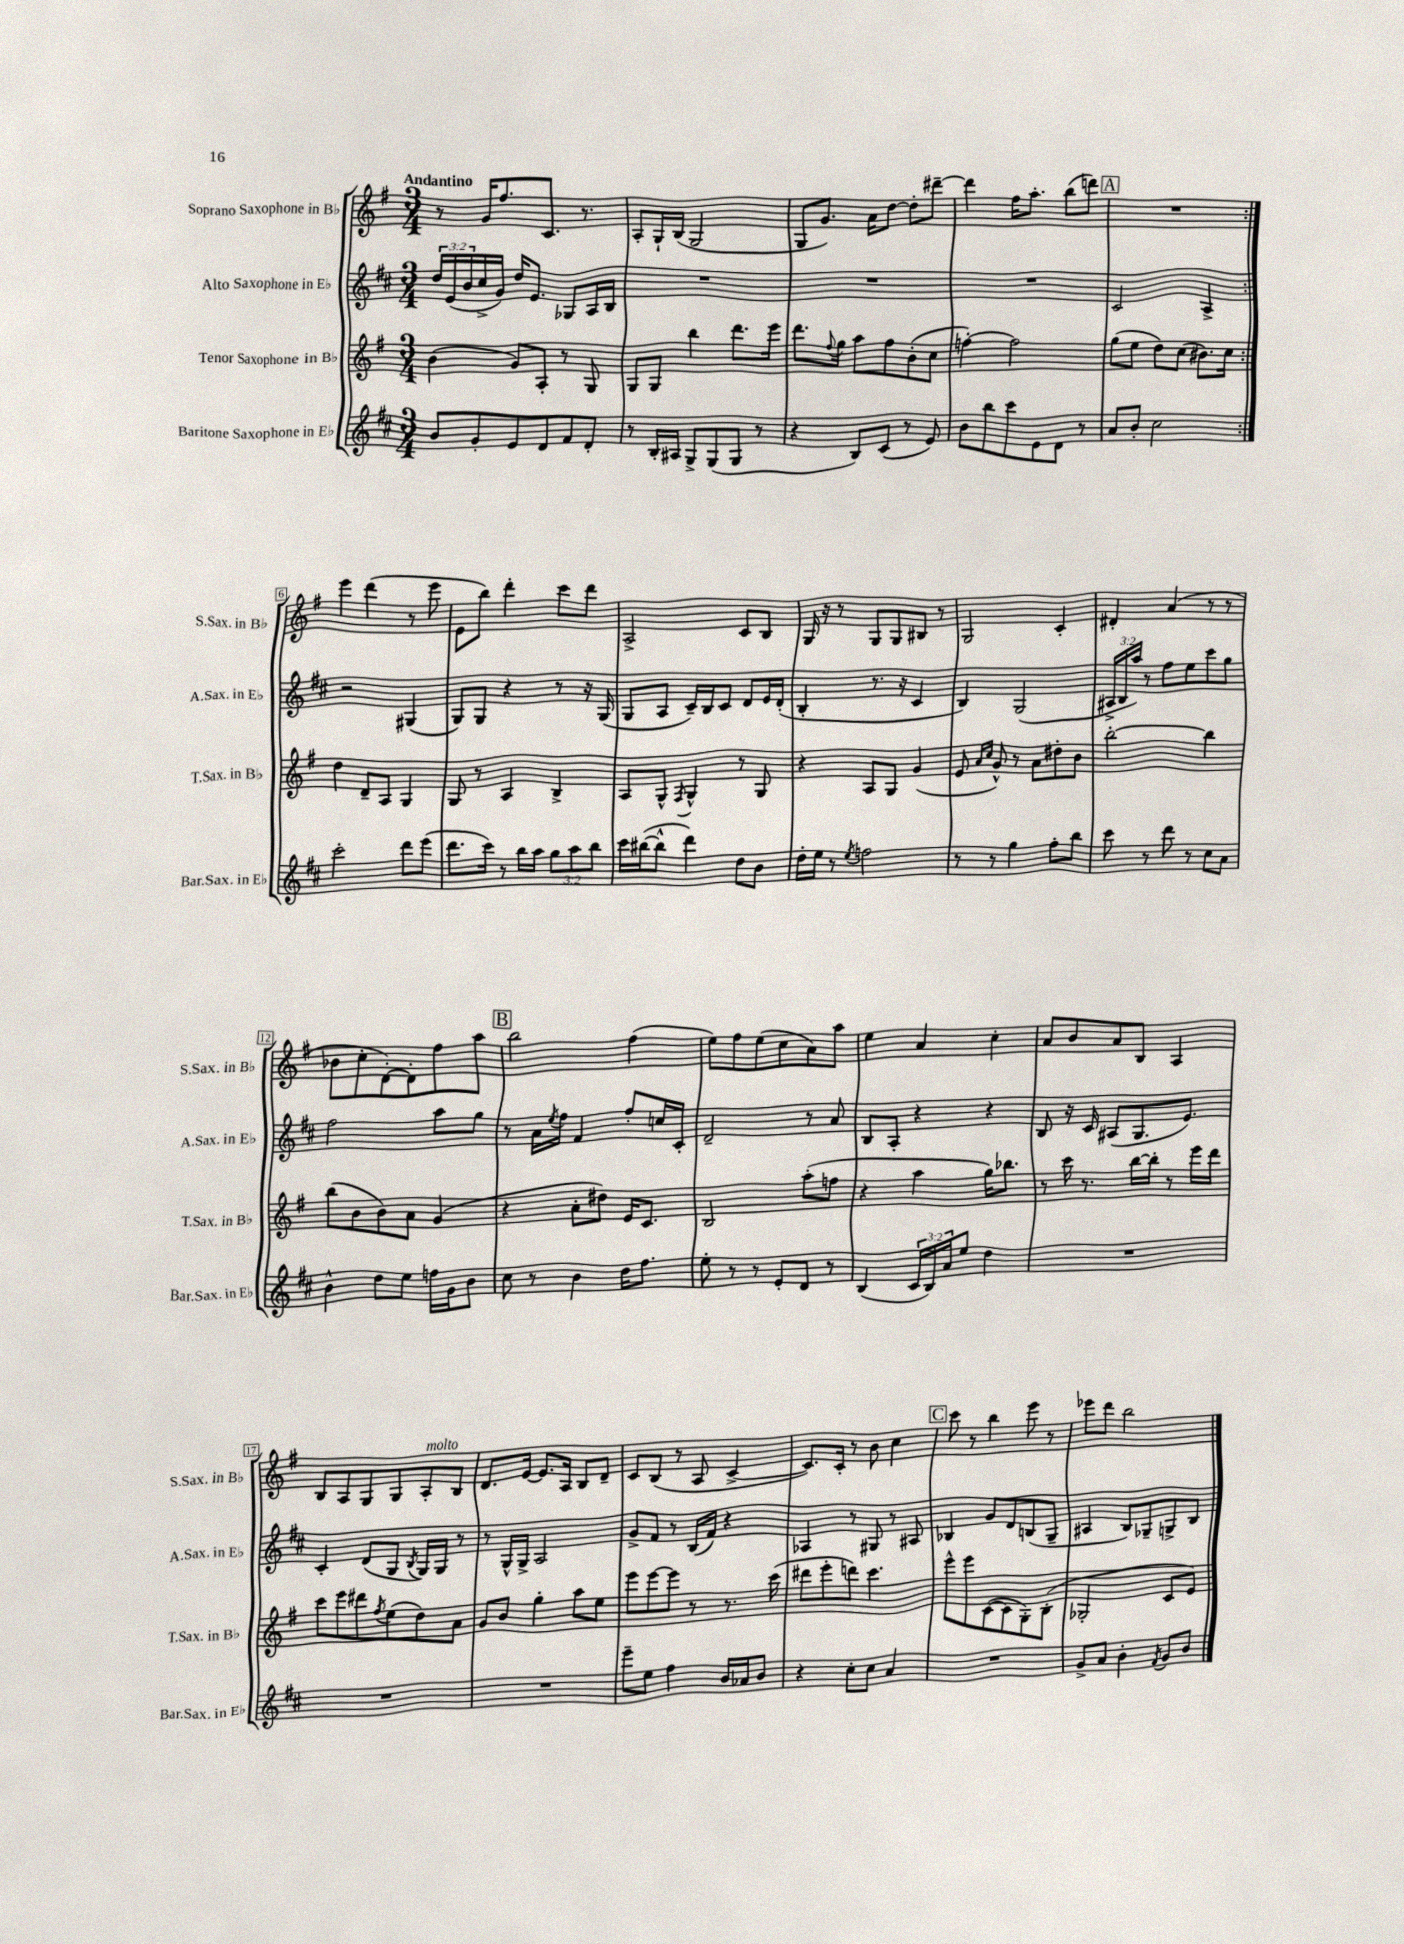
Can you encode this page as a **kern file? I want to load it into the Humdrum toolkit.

**kern	**kern	**kern	**kern
*part4	*part3	*part2	*part1
*staff4	*staff3	*staff2	*staff1
*I"Baritone Saxophone in E♭	*I"Tenor Saxophone in B♭	*I"Alto Saxophone in E♭	*I"Soprano Saxophone in B♭
*I'Bar.Sax. in E♭	*I'T.Sax. in B♭	*I'A.Sax. in E♭	*I'S.Sax. in B♭
*clefG2	*clefG2	*clefG2	*clefG2
*k[f#c#]	*k[f#]	*k[f#c#]	*k[f#]
*M3/4	*M3/4	*M3/4	*M3/4
=1	=1	=1	=1
!	!	!	!LO:TX:a:B:t=Andantino
8b/L	(4b\	24dd/LL	8r
.	.	(24e/	.
.	.	24b/	.
8g'/	.	16cc#^/	16g/KL
.	.	16g/JJ)	8.ff#/
8e/	8g/L)	16dd/KL	.
.	.	8.e/J	.
8d/	8A'/J	.	8.c/J
8f#/	8r	8G-X/L	.
.	.	.	8.r
8d'/J	8G/	16A/L	.
.	.	16B/JJ	.
=2	=2	=2	=2
8r	8G/L	2.r	8A'/L
16B'/LL	8G/J	.	16G`/L
16A#X/JJ	.	.	(16B/JJ
8G^/L	4bb\	.	2G/
(8G/	.	.	.
8G/J	8.ddd\L	.	.
8r	.	.	.
.	16eee\Jk	.	.
=3	=3	=3	=3
4r	8.ddd\L	2.r	8G/L
.	.	.	8.g/J)
.	8qqff#/	.	.
.	16gg\Jk	.	.
8B/L)	8aa\L	.	.
.	.	.	16a\KL
(8c#/J	8ff#\	.	[8dd\J
8r	(8b'\	.	8dd'\L]
8e/)	8cc\J	.	[8ddd#X~\J
=4	=4	=4	=4
8b\L	[4ffn'\)	2.r	4ddd#\]
8bb\	.	.	.
8ccc#\	2ff\]	.	16ff#\KL
.	.	.	8.aa'\J
8e\	.	.	.
8d\J	.	.	(8bb\L
8r	.	.	8dddn\J)
!!LO:REH:place=s1:t=A
=5	=5	=5	=5
8a/L	(8gg\L	2c#/	2.r
8b'/J	8ee\J	.	.
2cc#\	8dd\L)	.	.
.	(8cc\J	.	.
.	8.b#X\L)	4A^/	.
.	16cc\Jk	.	.
!!LO:LB:g=z
=6:|!	=6:|!	=6:|!	=6:|!
2ccc#'\	4dd\	2r	4eee\
.	8d~/L	.	(4ddd\
.	8A/J	.	.
8ddd\L	4G/	(4G#X/	8r
(8eee\J	.	.	8eee\
=7	=7	=7	=7
8.ddd\L	8G/	8G/L)	8e\L
.	8r	8G/J	8bb\J)
16ccc#\Jk)	.	.	.
8r	4A/	4r	4ddd'\
16bb\LL	.	.	.
16aa\JJ	.	.	.
12gg\L	4B^/	8r	8ccc\L
12aa\	.	.	.
.	.	16r	8ddd\J
12bb\J	.	.	.
.	.	(16G/	.
=8	=8	=8	=8
16ccc#\LL	8A/L	8G/L	2A^/
([16bb#X\J	.	.	.
8bb#^^\J]	8G^^/J	8A/J	.
.	8qF#/	.	.
4ddd\)	4G^^/	16c#~/LL)	.
.	.	16B/J	.
.	.	8c#/J	.
8dd\L	8r	8d/L	8c/L
8b\J	8G/	16e/L	8B/J
.	.	(16d'/JJ	.
=9	=9	=9	=9
16dd'\LL	4r	4B'/	16G/
16ee\JJ	.	.	16r
8r	.	.	8r
8qee/	.	.	.
2ffn\	8A/L	8.r	8G/L
.	8G/J	.	8G/
.	.	16r	.
.	(4g/	4c#/	8B#X/J
.	.	.	8r
=10	=10	=10	=10
8r	8e/	4B/)	2G/
.	16qqa/LL	.	.
.	16qqcc/JJ	.	.
8r	8g^^/)	.	.
4gg\	8r	(2G/	.
.	8a\L	.	.
8ff#'\L	8dd#X'\	.	4c'/
8bb\J	8b\J	.	.
=11	=11	=11	=11
8ccc#\	[2bb'\	24A#X^/LL	4d#X'/
.	.	24B/	.
.	.	24aa/JJ)	.
8r	.	8r	.
8ddd\	.	8ff#\L	(4a/
8r	.	8ee\	.
8cc#\L	4bb\]	8ccc#\	8r
8a\J	.	8gg\J	8r
!!LO:LB:g=z
=12	=12	=12	=12
4b^^\	(8bb\L	2ff#\	8b-X\L
.	8b\	.	8cc'\
8dd\L	8b\)	.	[8d'\)
8ee\J	8a\J	.	8d'\]
16ffn\LL	(4g/	8aa\L	8ff#\
16g\J	.	.	.
8b\J	.	8gg\J	8aa\J
!!LO:REH:place=s1:t=B
=13	=13	=13	=13
8cc#\	4r	8r	2bb\
8r	.	16a\LL	.
.	.	8qee/	.
.	.	16ff#\JJ	.
4b\	8a'\L	4f#/	.
.	8dd#X\J)	.	.
16dd\KL	16e/KL	8ff#'/L	(4ff#\
8.ff#\J	8.c/J	.	.
.	.	16ccn/L	.
.	.	16c#'/JJ	.
=14	=14	=14	=14
8ee'\	2B/	2d~/	8ee\L)
8r	.	.	8ff#\
8r	.	.	(8ee\
8e'/L	.	.	8cc\
8d/J	(8aa'\L	8r	8a\)
8r	8ffn\J	8a/	8aa\J
=15	=15	=15	=15
(4B/	4r	8B/L	4ee\
.	.	8A'/J	.
24c#/LL	4aa\	4r	4a/
24B/)	.	.	.
24a/J	.	.	.
8ee/J	.	.	.
4dd\	16gg\KL)	4r	4cc'\
.	8.bb-X\J	.	.
=16	=16	=16	=16
2.r	8r	8B/	8a/L
.	16ccc\	16r	8b/
.	8.r	16c#/	.
.	.	(8A#X/L	8a/
.	[16bb\LL	8.G/	8B/J
.	16bb'\JJ]	.	.
.	8r	.	4A/
.	.	8.e/J)	.
.	16eee\LL	.	.
.	16ddd\JJ	.	.
!!LO:LB:g=z
=17	=17	=17	=17
2.r	8ccc\L	4c#'/	8B/L
.	8eee\	.	8A/
.	8ddd#X\	(8d/L	8G/
.	8qff#/	.	.
.	(8ee\	8G/J	8G/
.	.	8qB/	.
!	!	!	!LO:TX:a:i:t=molto
.	8dd\)	16G/LL)	8A'/
.	.	16G/JJ	.
.	8a\J	8r	8B/J
=18	=18	=18	=18
2.r	8g/L	8r	8.d/L
.	8b/J	16G^^/LL	.
.	.	16G^/JJ	[16e/Jk
.	4gg'\	2A/	8.e/L]
.	.	.	16A/Jk
.	8aa\L	.	8B/L
.	8ee\J	.	8d~/J
=19	=19	=19	=19
8eee~\L	8eee\L	8g^/L	8c/L
8ee\J	[8eee\	8f#/J	(8B/J
4ff#\	8eee\J]	8r	8r
.	8r	(16B/LL	8A/
.	.	16f#/JJ)	.
16b/LL	8.r	4r	[4c^/
16a-X/J	.	.	.
8b/J	.	.	.
.	(16ccc\	.	.
=20	=20	=20	=20
4r	8ddd#X\L	4A-X/	8.c/L])
.	8eee'\	.	.
.	.	.	16c'/Jk
8cc#'\L	8dddn\J)	8r	8r
8cc#\J	4.ccc\	8G#X/	8b\
4a/	.	8r	4cc\
.	.	8A#X/	.
!!LO:REH:place=s1:t=C
=21	=21	=21	=21
2.r	8eee^^\L	4B-X/	8ccc\
.	8eee\	.	8r
.	([8c\	8g/L	4bb\
.	8c\]	8d/	.
.	8G'\)	(8Bn/	8eee\
.	(8B'\J	8G~/J	8r
=22	=22	=22	=22
8g^/L	2G-X'/	4A#X/	8eee-X\L
8a/J	.	.	8ddd\J
4b'\	.	8B/L)	2bb\
.	.	8G-X~/	.
8qf#/	.	.	.
8g/L	8c/L	8Gn^/	.
8b/J	8e/J)	8B/J	.
==	==	==	==
*-	*-	*-	*-
